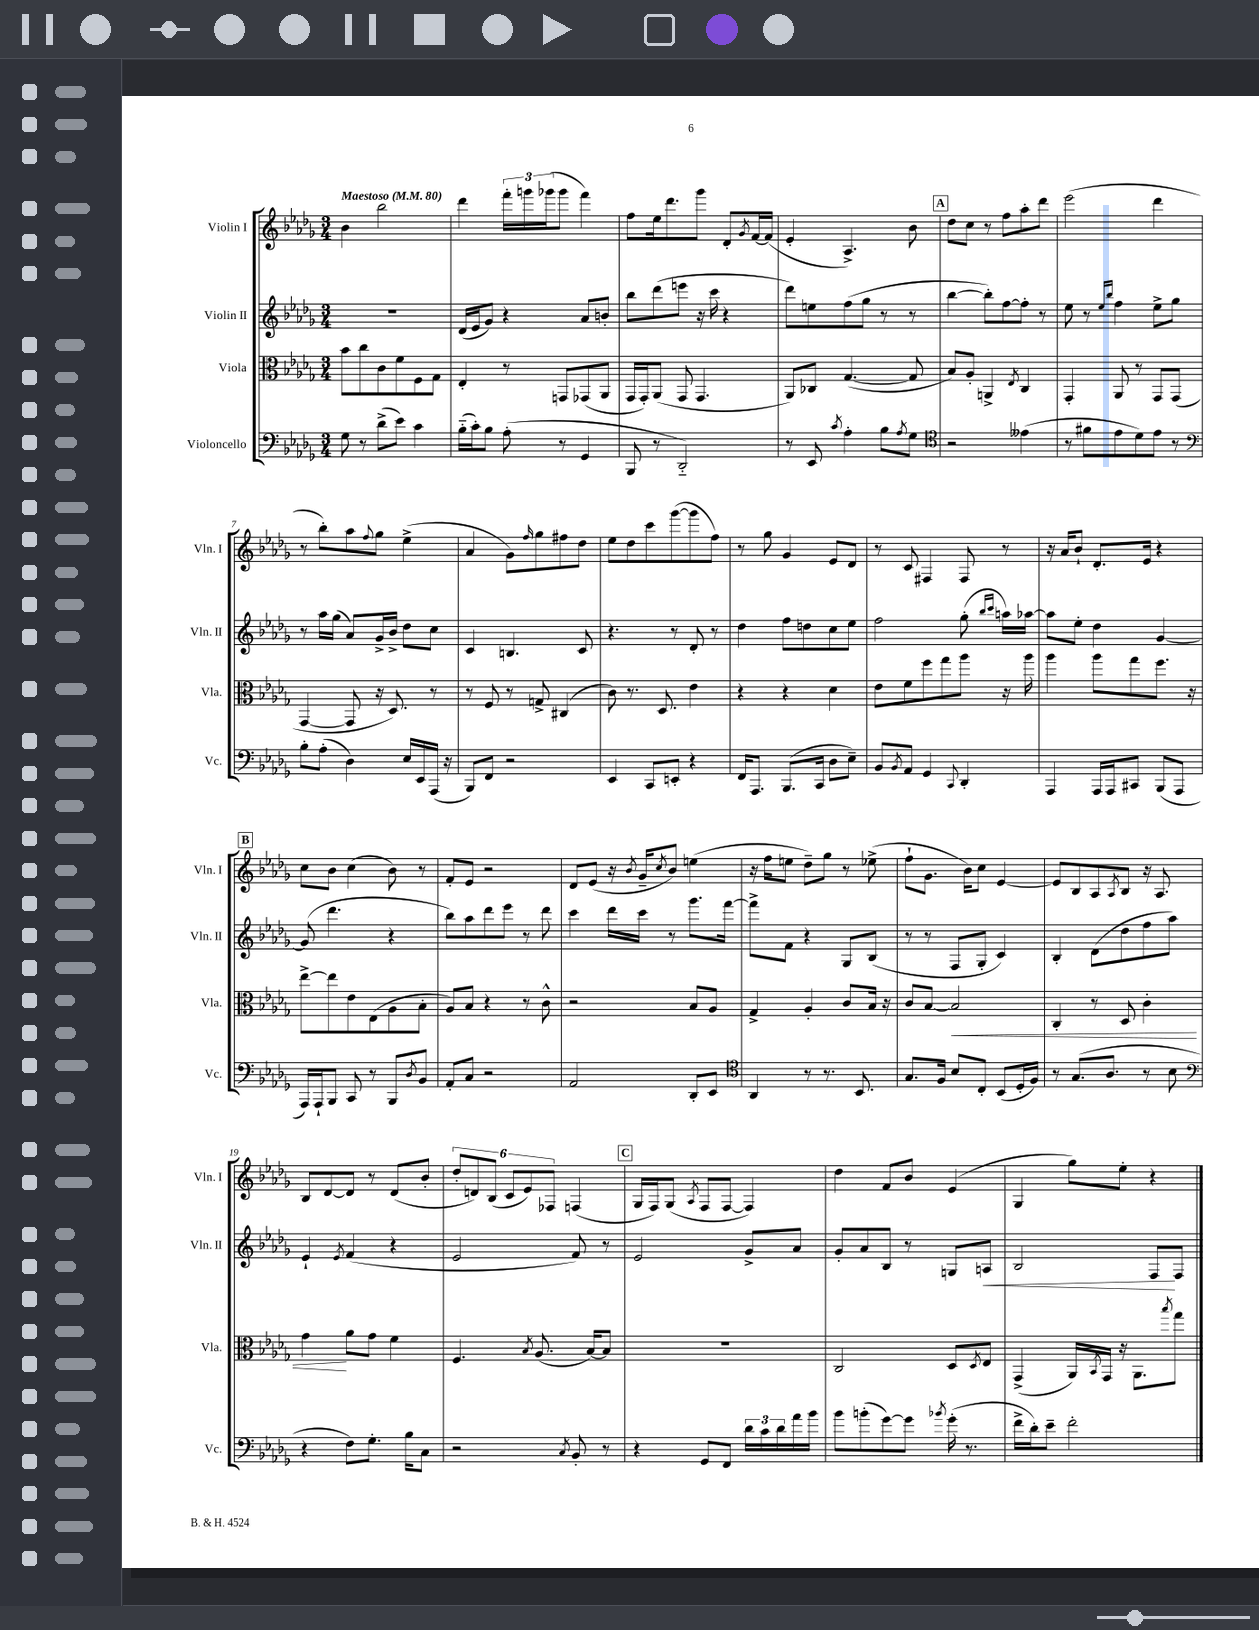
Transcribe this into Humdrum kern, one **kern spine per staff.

**kern	**kern	**dynam	**kern	**dynam	**kern
*part4	*part3	*part3	*part2	*part2	*part1
*staff4	*staff3	*staff3	*staff2	*staff2	*staff1
*I"Violoncello	*I"Viola	*	*I"Violin II	*	*I"Violin I
*I'Vc.	*I'Vla.	*	*I'Vln. II	*	*I'Vln. I
*clefF4	*clefC3	*	*clefG2	*	*clefG2
*k[b-e-a-d-g-]	*k[b-e-a-d-g-]	*	*k[b-e-a-d-g-]	*	*k[b-e-a-d-g-]
*M3/4	*M3/4	*	*M3/4	*	*M3/4
*MM80	*MM80	*	*MM80	*	*MM80
=1	=1	=1	=1	=1	=1
!	!	!	!	!	!LO:TX:a:B:t=Maestoso
8G-\	8b-\L	.	2.r	.	4b-\
8r	8cc\	.	.	.	.
(8d-^\L	8c\	.	.	.	2bb-\
8e-\J)	8f\	.	.	.	.
4c\	8F\	.	.	.	.
.	8G-\J	.	.	.	.
=2	=2	=2	=2	=2	=2
(16B-\LL	4E-'/	.	(16d-/LL	.	4ddd-\
16c'\J)	.	.	16e-/J	.	.
8B-\J	.	.	8g-/J)	.	.
(8A-'\	8r	.	4r	.	24fff'\LL
.	.	.	.	.	24gggn\
.	.	.	.	.	(24ggg-X\J
8r	8GGn/L	.	.	.	8ggg-\J
4GG-/	(8GG-X/	.	8a-/L	.	4fff\)
.	8AA-/J	.	8bn'/J	.	.
=3	=3	=3	=3	=3	=3
8BBB-/	16GG-/LL	.	8bb-\L	.	8ff\L
.	16GG-'/J)	.	.	.	.
8r	(8AA-/J	.	(8ddd-\	.	16ee-\k
.	.	.	.	.	8.ddd-\
2DD-/)	8GG-/	.	8eeen\J	.	.
.	4.GG-/	.	16r	.	8ggg-\J
.	.	.	16ccc\	.	.
.	.	.	4r	.	8d-'/L
.	.	.	.	.	8qg-/
.	.	.	.	.	[16f/L
.	.	.	.	.	(16f/JJ]
=4	=4	=4	=4	=4	=4
8r	8AA-/L)	.	8ddd-\L)	.	4e-'/
8EE-/	8C-X/J	.	8een\	.	.
8qc/	.	.	.	.	.
4A-'\	([4.G-/	.	(8ff\	.	4.A-^/)
.	.	.	8gg-\J	.	.
8B-\L	.	.	8r	.	.
8qA-/	.	.	.	.	.
8G-\J	8G-/]	.	8r	.	8b-\
!!LO:REH:place=s1:t=A
=5	=5	=5	=5	=5	=5
*clefC4	*	*	*	*	*
2r	8B-/L)	.	[4bb-\	.	8dd-\L
.	8A-'/J	.	.	.	8cc\J
.	4AAn^/	.	8bb-'\L])	.	8r
.	.	.	[8ff\	.	8ff\L
.	8qE-/	.	.	.	.
(4e--X\	4C/	.	8ff'\J]	.	8aa-'\
.	.	.	8r	.	8ddd-\J
=6	=6	=6	=6	=6	=6
8r	4GG-'/	.	8ee-\	.	(2eee-\
8f#X\L	.	.	8r	.	.
.	.	.	16qqee-/LL	.	.
.	.	.	16qqbb-/JJ	.	.
8e-\	8AA-/	.	4ff\	.	.
8d-\)	8r	.	.	.	.
8e-\J	8GG-/L	.	8ee-^\L	.	4ddd-\
8r	(8GG-/J	.	8gg-\J	.	.
!!LO:LB:g=z
=7	=7	=7	=7	=7	=7
*clefF4	*	*	*	*	*
8B-'\L	[4GG-/	.	8r	.	8r
(8A-'\J	.	.	16aa-\LL	.	8bb-'\L)
.	.	.	(16gg-\JJ	.	.
4D-\)	8GG-/]	.	8a-/L)	.	8aa-\
.	.	.	.	.	8qqff/
.	16r	.	16g-^/L	.	8gg-\J
.	8.D-/)	.	16b-^/JJ	.	.
16E-/LL	.	.	8dd-\L	.	(4ee-^\
16EE-/	.	.	.	.	.
(16AAA-/JJ	8r	.	8cc\J	.	.
16r	.	.	.	.	.
=8	=8	=8	=8	=8	=8
8BBB-/L)	8r	.	4c/	.	4a-/
8FF/J	8F/	.	.	.	.
2r	8r	.	4.Bn/	.	8g-\L)
.	.	.	.	.	16qqff/
.	8Gn^/	.	.	.	8gg-\
.	(4C#X/	.	.	.	8ff#X\
.	.	.	8c/	.	8dd-\J
=9	=9	=9	=9	=9	=9
4EE-/	8c\)	.	4.r	.	8ee-\L
.	8.r	.	.	.	8dd-\
8CC/L	.	.	.	.	8ccc\
.	8.D-/	.	.	.	.
8EEn'/J	.	.	8r	.	([8ggg-\
4r	4e-\	.	8d-'/	.	8ggg-\]
.	.	.	8r	.	8ff\J)
=10	=10	=10	=10	=10	=10
16FF/KL	4r	.	4dd-\	.	8r
8.AAA-/J	.	.	.	.	.
.	.	.	.	.	8gg-\
(8.BBB-/L	4r	.	8ff\L	.	4g-/
.	.	.	8ddn\	.	.
16CC/Jk	.	.	.	.	.
8D-\L	4d-\	.	8cc\	.	8e-/L
8E-~\J)	.	.	8ee-\J	.	8d-/J
=11	=11	=11	=11	=11	=11
8BB-/L	8e-\L	.	2ff\	.	8r
8qBB-/	.	.	.	.	.
8AA-/J	8f\	.	.	.	8c/
4GG-/	8ff\	.	.	.	4F#X/
.	8gg-\	.	.	.	.
8qqCC/	.	.	.	.	.
4DD-'/	8aa-\J	.	(8gg-'\	.	8F#/
.	.	.	16qqbb-/LL	.	.
.	.	.	16qqccc/JJ	.	.
.	16r	.	16aan\LL)	.	8r
.	16aa-\	.	[16aa-X\JJ	.	.
=12	=12	=12	=12	=12	=12
4AAA-/	4aa-\	.	8aa-\L]	.	16r
.	.	.	.	.	16a-/KL
.	.	.	8ee-'\J	.	8b-`/J
16AAA-/LL	8aa-\L	.	4dd-\	.	8.d-'/L
16AAA-/J	.	.	.	.	.
8CC#X/J	8gg-\	.	.	.	.
.	.	.	.	.	16e-/Jk
(8BBB-/L	8.ff\J	.	[4g-/	.	4r
8AAA-/J	.	.	.	.	.
.	16r	.	.	.	.
!!LO:LB:g=z
!!LO:REH:place=s1:t=B
=13	=13	=13	=13	=13	=13
16AAA-/LL)	[8ee-^\L	.	(8g-/]	.	8cc\L
16AAA-`/J	.	.	.	.	.
8BBB-/J	8ee-\]	.	4.ddd-\	.	8b-\J
8CC/	8e-\	.	.	.	(4cc\
8r	(8E-\	.	.	.	.
8BBB-/L	8A-\	.	4r	.	8b-\)
8qD-/	.	.	.	.	.
8BB-/J	8B-'\J	.	.	.	8r
=14	=14	=14	=14	=14	=14
8AA-'/L	8A-/L)	.	8bb-\L)	.	8f'/L
8C/J	8B-/J	.	8aa-\	.	8e-/J
2r	4r	.	8ddd-\	.	2r
.	.	.	8eee-\J	.	.
.	8r	.	8r	.	.
.	8c^^\	.	8ddd-\	.	.
=15	=15	=15	=15	=15	=15
2AA-/	2r	.	4ccc\	.	8d-/L
.	.	.	.	.	(8e-/J
.	.	.	16ddd-\LL	.	16r
.	.	.	.	.	8qb-/
.	.	.	16ccc\JJ	.	16g-~/KL
.	.	.	.	.	8qcc/
.	.	.	8r	.	8b-/J)
8DD-'/L	8B-/L	.	8.ggg-\L	.	(4een\
8EE-/J	8A-/J	.	.	.	.
.	.	.	[16fff\Jk	.	.
=16	=16	=16	=16	=16	=16
*clefC4	*	*	*	*	*
4AA-/	4G-^/	.	8fff^\L]	.	16r
.	.	.	.	.	16ff\KL
.	.	.	8f\J	.	8een\J
8r	4A-'/	.	4r	.	8dd-~\L)
8.r	.	.	.	.	8gg-\J
.	8c/L	.	8G-/L	.	8r
8.BB-/	.	.	.	.	.
.	16B-/Jk	.	(8B-/J	.	(8ee-X^\
.	16r	.	.	.	.
=17	=17	=17	=17	=17	=17
8.G-/L	8c/L	.	8r	.	8ff`\L
.	[8B-/J	.	8r	.	8.g-\J
16F/Jk	.	.	.	.	.
!	!	!LO:HP:b	!	!	!
8B-/L	2B-/]	<	8F/L	.	.
.	.	.	.	.	16b-\KL)
8C'/J	.	.	8G-'/J	.	8cc\J
(8BB-/L	.	.	4c/)	.	[4e-/
16D-'/L	.	.	.	.	.
16F/JJ)	.	.	.	.	.
=18	=18	=18	=18	=18	=18
8r	4C'/	.	4B-'/	.	8e-/L]
(8.G-/L	.	.	.	.	8B-/
.	8r	.	(8d-\L	.	8A-/
8.A-/J	.	.	.	.	.
.	.	.	.	.	8qA-/
.	8D-/	.	8dd-\	.	8B-/J
8r	4c'\	.	8ff\	.	16r
.	.	.	.	.	8.A-/
8B-\	.	.	8aa-\J)	.	.
!!LO:LB:g=z
=19	=19	=19	=19	=19	=19
*clefF4	*	*	*	*	*
4r	4g-\	.	4e-`/	.	8B-/L
.	.	.	.	.	[8d-/
.	.	.	8qe-/	.	.
8F\L)	8a-\L	[	(4f/	.	8d-/J]
8.G-'\J	8g-\J	.	.	.	8r
.	4f\	.	4r	.	(8d-/L
16B-\KL	.	.	.	.	.
8C\J	.	.	.	.	8b-'/J
=20	=20	=20	=20	=20	=20
2r	4.F/	.	2e-/	.	12dd-'/L
.	.	.	.	.	12dn/)
.	.	.	.	.	(12B-/J
.	.	.	.	.	12c/L
.	.	.	.	.	12e-/)
.	8qB-/	.	.	.	.
.	(8.A-/	.	.	.	.
.	.	.	.	.	12F-X/J
8qC/	.	.	.	.	.
8BB-'/	.	.	8f/)	.	(4Fn/
.	[16B-/KL)	.	.	.	.
8r	8B-/J]	.	8r	.	.
!!LO:REH:place=s1:t=C
=21	=21	=21	=21	=21	=21
4r	2.r	.	2e-/	.	16G-/LL
.	.	.	.	.	16F/J)
.	.	.	.	.	(8G-/J
.	.	.	.	.	8qA-/
8GG-/L	.	.	.	.	8F/L
8FF/J	.	.	.	.	[8F/J
24d-\LL	.	.	8g-^/L	.	4F/])
24c\	.	.	.	.	.
24d-\	.	.	.	.	.
16a-\	.	.	8a-/J	.	.
16b-\JJ	.	.	.	.	.
=22	=22	=22	=22	=22	=22
8b-\L	2C/	.	8g-'/L	.	4dd-\
(8bn'\	.	.	8a-/	.	.
[8g-\)	.	.	8B-/J	.	8f/L
8g-\J]	.	.	8r	.	8b-/J
8qb-X/	.	.	.	.	.
(16g-'\	8D-/L	.	8Gn/L	.	(4e-/
8.r	.	.	.	.	.
.	8qD-/	.	.	.	.
!	!	!	!	!LO:HP:b	!
.	8E-/J	.	8An/J	<	.
=23	=23	=23	=23	=23	=23
16f^\LL	(4GG-^/	.	2B-/	.	4G-/
16d-'\J)	.	.	.	.	.
8e-~\J	.	.	.	.	.
2f'\	16AA-/LL)	.	.	.	8gg-\L)
.	8qBB-/	.	.	.	.
.	16GG-/JJ	.	.	.	.
.	16r	.	.	.	8ee-'\J
.	8.AA-\L	.	.	.	.
.	.	.	8F/L	.	4r
.	8qbb-/	.	.	.	.
.	8gg-\J	.	8F/J	[	.
==	==	==	==	==	==
*-	*-	*-	*-	*-	*-
